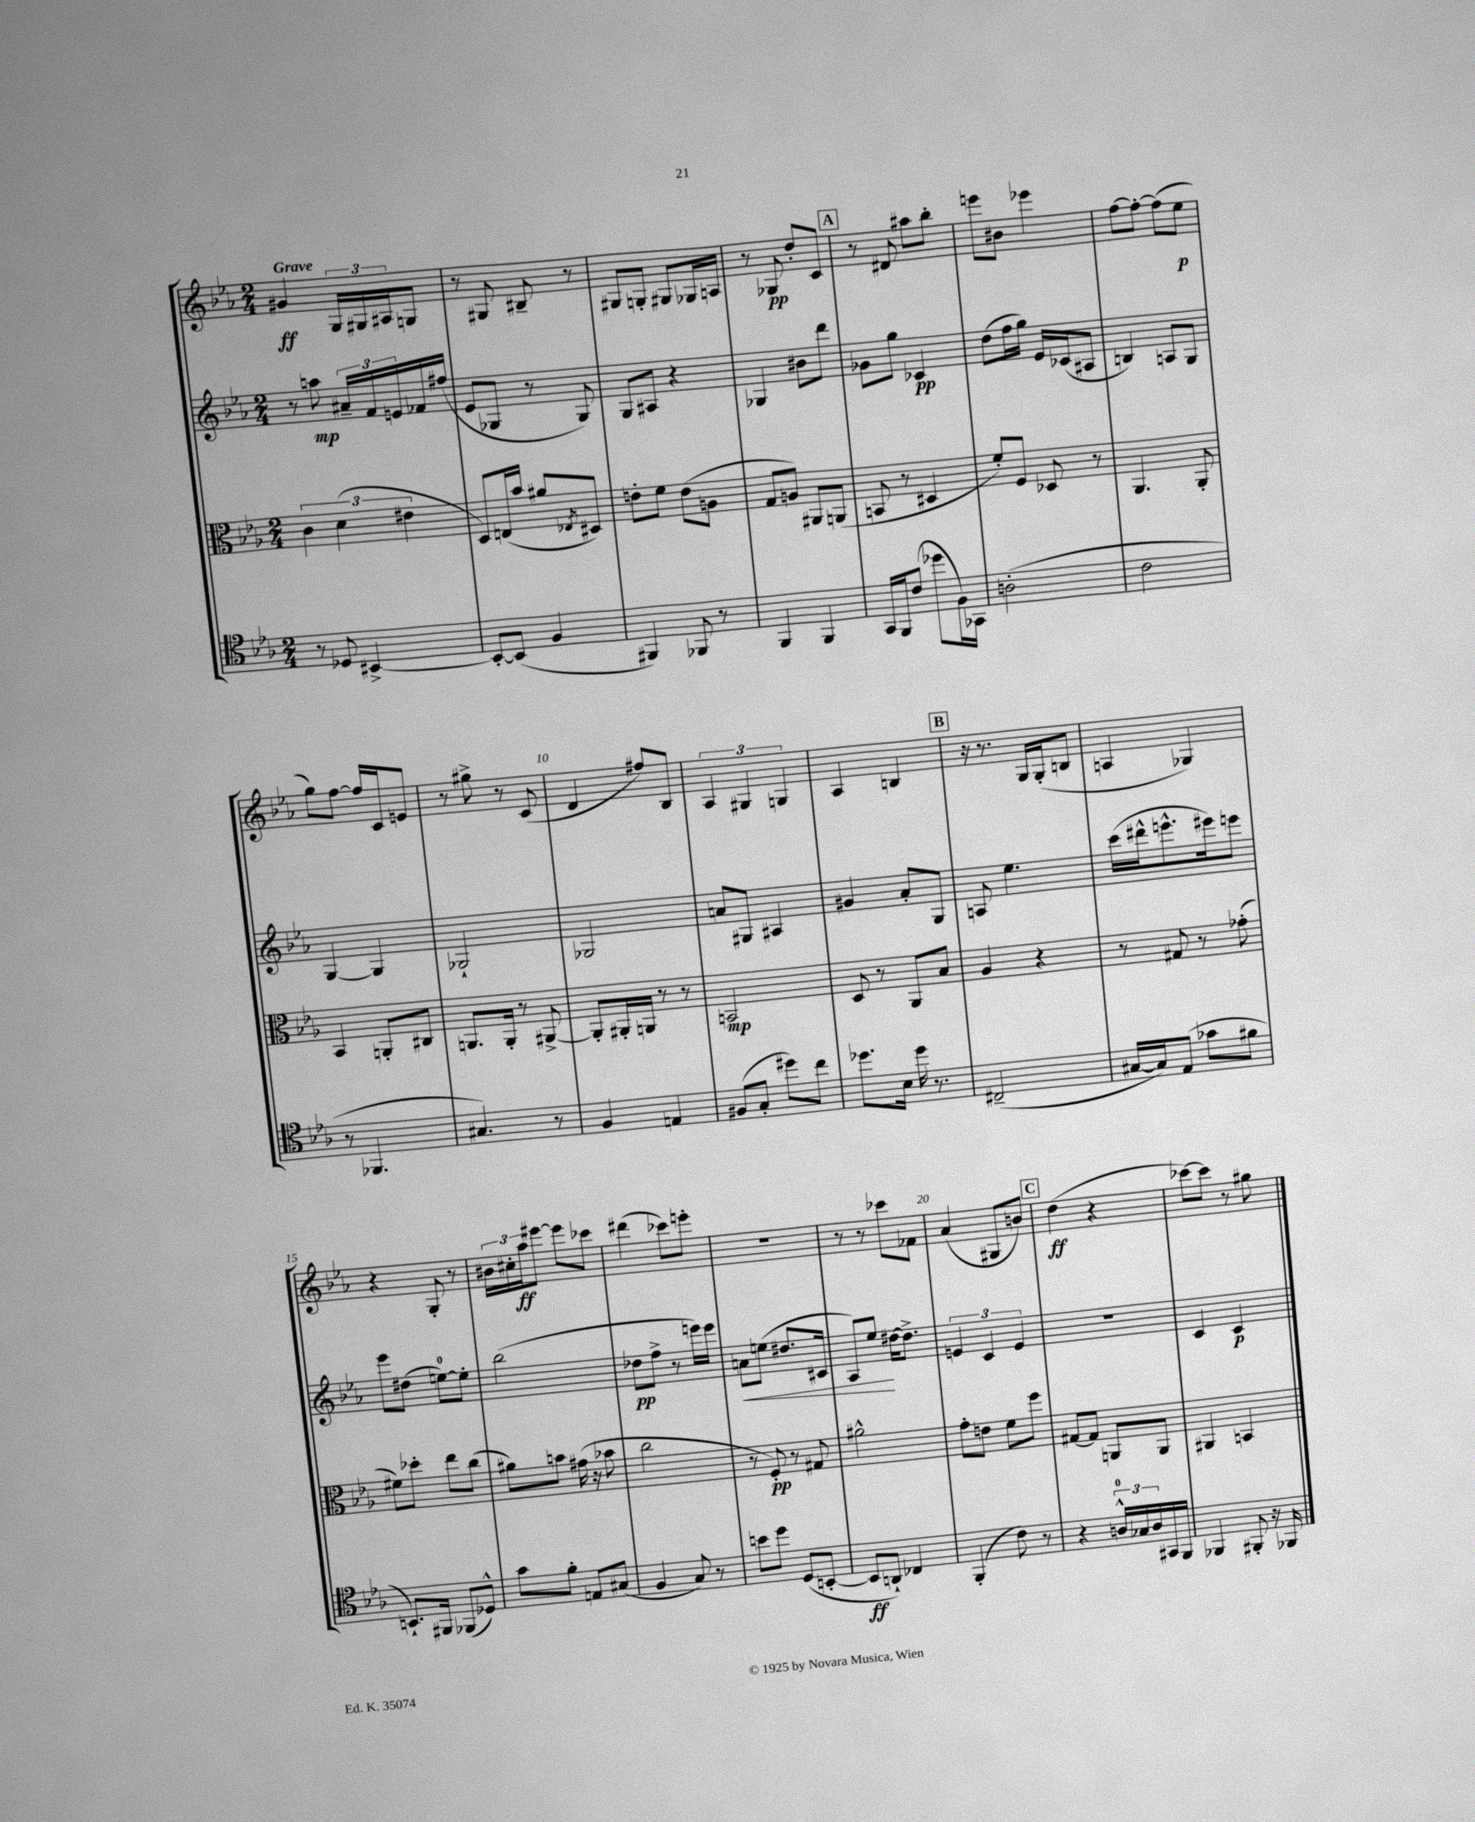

**kern	**kern	**kern	**kern
*staff4	*staff3	*staff2	*staff1
*clefC4	*clefC3	*clefG2	*clefG2
*k[b-e-a-]	*k[b-e-a-]	*k[b-e-a-]	*k[b-e-a-]
*M2/4	*M2/4	*M2/4	*M2/4
8r	6c\	8r	4g#/
8D-/	.	8aa\	.
.	(6d\	.	.
[4BB#^/	.	24a#~/LL	24G/LL
.	.	24f/	24G#/
.	6e#\	24e/	24A#/J
.	.	16f-/	8G/J
.	.	(16ff#/JJ	.
=	=	=	=
8BB#'/_L	8D/L)	8e-/L	8r
(8BB#/]J	(16E/L	8G-/J	8G#/
.	16b-/JJ	.	.
4F/	8a#/L	8r	8B#~/
.	8qE-/	.	.
.	8D#/J)	8G-/)	8r
=	=	=	=
4FF#/)	8e'\L	8G/L	8G#/L
.	8f\J	8A#/J	8G'/J
8FF-/	(8e\L	4r	8G#/L
8r	8A\J	.	16G-/L
.	.	.	16A/JJ
=	=	=	=
4FF/	8G/L	4G-/	8r
.	8A/J)	.	8G-/
4FF/	8AA#/L	8b#\L	8dd'/L
.	(8AA/J	8ddd\J	8c/J
=	=	=	=
16GG/LL	8BB/	8g-\L	8r
16FF/J	.	.	.
(8c/J	8r	8gg\J	8d#/
8dd-\L	4D#/	4c-/	8aa#\L
16F\L)	.	.	8bb-'\J
16GG-\JJ	.	.	.
=	=	=	=
(2A'\	8f'/L)	(8dd\L	8eee\L
.	8F/J	16ff\L	8b#\J
.	.	16gg\JJ)	.
.	8D-/	16e-/LL	4eee-\
.	.	(16c-/J	.
.	8r	8A#/J	.
=	=	=	=
2c\	4.AA-/	4B/)	[8ff\L
.	.	.	8ff'\_J
.	.	8A/L	(8ff\]L
.	8AA-'/	8G/J	8ee-\J
=	=	=	=
8r	4BB-/	[4G/	8gg\L)
4.FF-/	.	.	[8ff\J
.	8AA'/L	4G/]	16ff/]LL
.	.	.	16c/J
.	8C#/J	.	8e/J
=	=	=	=
4.G#/)	8.AA/L	2G-`/	8r
.	.	.	8gg#^\
.	16AA'/Jk	.	.
.	8r	.	8r
8r	[8AA#^/	.	(8c/
=	=	=	=
4F/	8AA#'/]L	2G-/	4d/
.	16AA#'/L	.	.
.	16AA/JJ	.	.
4E/	8r	.	8ff#/L)
.	8r	.	8B-/J
=	=	=	=
(8F#/L	2BB/	8a/L	6A-/
8G'/J	.	8G#/J	.
.	.	.	6G#/
8dd#\L)	.	4A#/	.
.	.	.	6G/
8cc\J	.	.	.
=	=	=	=
8.dd-\L	8D/	4g#/	4A-/
.	8r	.	.
16B-\Jk	.	.	.
16dd-\	8AA-/L	8a-'/L	4B/
8.r	.	.	.
.	8B-/J	8G/J	.
=	=	=	=
(2C#~/	4A-/	8A/	16r
.	.	.	8.r
.	.	4.ee-\	.
.	4r	.	16G/LL
.	.	.	(16G'/J
.	.	.	8B/J
=	=	=	=
[16G#/LL	8r	(16ccc\LL	4A/
16G#/]J)	.	16ddd#^^\J	.
(8E-/J	8G#/	8.eee^^\	.
8g-\L	8r	.	4G-/)
.	.	16eee#\k)	.
8f#\J	(8g-'\	8eee\J	.
=	=	=	=
8.BB`/L)	8f#\L)	8eee-\L	4r
.	8dd-'\J	(8dd#\J	.
16FF#/Jk	.	.	.
(8FF-/L	8ee-\L	[8ee\L)	8G'/
8D-^^/J)	(8cc\J	8ee'\]J	8r
=	=	=	=
8g\L	8a#\L)	(2bb-\	24b#\LL
.	.	.	24cc#'\
.	.	.	24aa-\J
8f'\J	8b\J	.	[8eee#\J
8E/L	(16g#\	.	8eee#\]L
.	16r	.	.
(8G#/J	8b-\	.	8ccc-\J
=	=	=	=
4F/	2cc\	8dd-\L	(4ddd#\
.	.	8ff^\J	.
8G/)	.	8r	8ccc-\L)
8r	.	16eee\LL)	8eee'\J
.	.	16eee\JJ	.
=	=	=	=
8b\L	8r	8a\L	2r
8dd\J	8F'/)	(8ee\J	.
(8D/L	8r	8.dd#/L	.
[8BB'/J	8G#/	.	.
.	.	16c#/Jk	.
=	=	=	=
8BB/]L	2a#^^\	8A-/L)	8r
8AA`/J)	.	8ee-/J	8r
4C-/	.	[16dd#\LK	8ccc-\L
.	.	8.dd#^\]J	.
.	.	.	8f-\J
=	=	=	=
(4FF'/	8g'\L	6e/	(4a-/
.	8e\J	.	.
.	.	6c/	.
8c\)	8f\L	.	8G#/L
.	.	6e/	.
8r	8ff\J	.	8b/J)
=	=	=	=
4r	[8G#/L	2r	(4dd\
.	8G#/]J	.	.
24A^^/LL	8AA/L	.	4r
24G-/	.	.	.
24A/	.	.	.
16GG#/	8AA/J	.	.
16FF/JJ	.	.	.
=	=	=	=
4FF-/	4AA#/	4c/	[8ccc-\L)
.	.	.	8ccc-\]J
8FF#'/	4BB/	4c/	8r
16r	.	.	8gg#\
16FF-/	.	.	.
==	==	==	==
*-	*-	*-	*-
